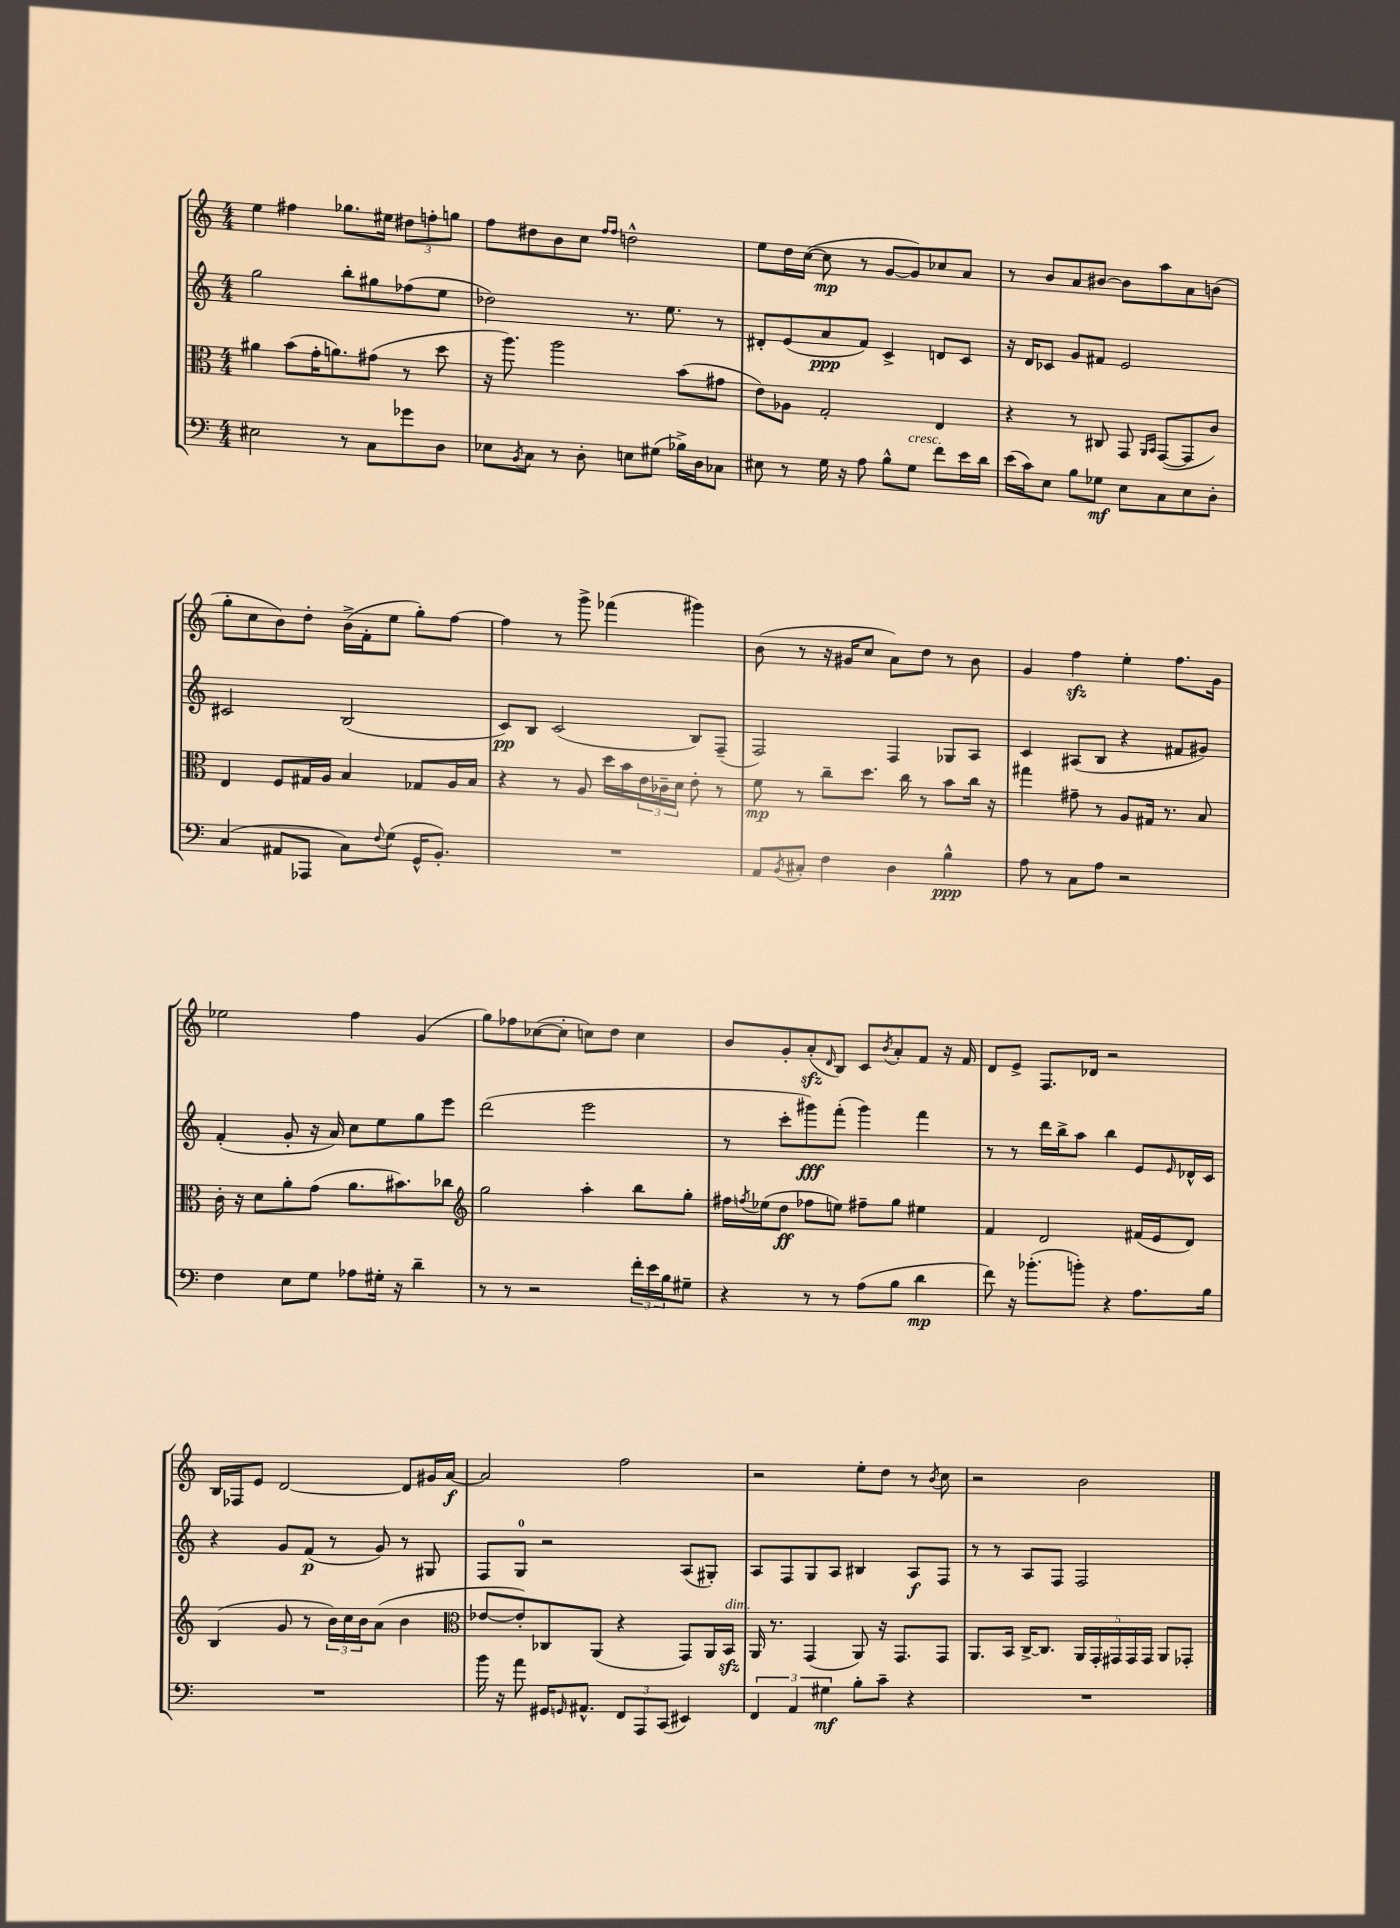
<<
\new StaffGroup <<
\new Staff = "s0" {
    \clef treble \key c \major \numericTimeSignature \time 4/4
    e''4 fis''4 ges''8. eis''16 \tuplet 3/2 { dis''8 f''8-. g''8 } |
    f''8 dis''8 b'8 c''8 \grace { f''16 f''16 } d''2-^ |
    e''8 d''16 c''16~( c''8\mp r8 g'8~ g'8) ces''8 a'8 |
    r8 b'8 a'8 bis'8~ bis'8 a''8 a'8 b'8( |
    g''8-. c''8 b'8) d''8-. b'16->( f'16-. e''8 g''8-.) f''8~ |
    f''4 r8 g'''8-> fes'''4( gis'''4) |
    b'8( r8 r16 gis'16 c''8 a'8) d''8 r8 b'8 |
    g'4 f''4\sfz e''4-. f''8. g'16 |
    ees''2 f''4 g'4( |
    g''8) fes''8 ces''8~( ces''8-. c''8) d''8 c''4 |
    b'8 g'8-. a'8-.\sfz( \grace { d'16 } b8) c'8 \acciaccatura { b'8 } a'8-. f'8 r16 f'16 |
    d'8 e'8-> f8. des'16 r2 |
    b16 fes16 e'8 d'2~ d'8 gis'16 a'16~\f |
    a'2 f''2 |
    r2 e''8-. d''8 r8 \acciaccatura { b'8 } c''8 |
    r2 b'2 \bar "|." |
}
\new Staff = "s1" {
    \clef treble \key c \major \numericTimeSignature \time 4/4
    g''2 b''8-. gis''8 fes''8( e''8 |
    des''2) r8. e''8. r8 |
    dis'8-. e'8( a'8\ppp f'8) c'4-> d'8 c'8 |
    r16 d'16 ces'8 g'8 fis'8 e'2 |
    cis'2 b2( |
    c'8\pp) b8 c'2( b8) f8--( |
    f2) f4 ges8 a8 |
    c'4 ais8( b8 r4 fis'8 gis'8) |
    f'4-.( g'8-. r16 a'16) c''8 e''8 g''8 e'''8 |
    d'''2( e'''2 |
    r8 c'''8-. gis'''8\fff) f'''8-.( gis'''4) f'''4 |
    r8 r8 d'''16 b''16-> a''8 b''4 e'8 \grace { e'16 } des'16-^ c'16 |
    r4 g'8 f'8\p( r8 g'8) r8 gis8 |
    f8 g8-0 r2 a8( gis8-.) |
    a8 f8 g8 a8 bis4 a8\f f8 |
    r8 r8 a8 f8 f2 \bar "|." |
}
\new Staff = "s2" {
    \clef alto \key c \major \numericTimeSignature \time 4/4
    ais'4 b'8( g'16-. a'8.) gis'8( r8 d''8 |
    r16 a''8.) a''2 b'8( gis'8 |
    e'8) aes8 g2-. e4 |
    r4 r8 cis8 g,8 \grace { a,16 b,16 } g,8~( g,8 c'8) |
    e4 f8 gis16 a16 b4 ges8 a16 b16 |
    r4 r8 a8 d''16 b'16 \tuplet 3/2 { e'16 ces'16-- d'16 } e'8-. r8 |
    f'8\mp r8 c''8-- d''8. c''16 r8 b'8 c''16 r16 |
    gis''4 gis'8-- r8 a8 gis16 r8. b8 |
    c'16-. r16 d'8 a'8-. g'8( a'8. bis'8.) ces''8 |
    \clef treble g''2 a''4-. b''8 g''8-. |
    fis''16 \acciaccatura { f''8 } ees''16( d''8\ff fes''8 e''8) fis''8-- g''8 eis''4 |
    f'4 d'2 fis'16( e'16 d'8) |
    b4( g'8 r8 \tuplet 3/2 { b'16) c''16 b'16 } a'8( b'4 |
    \clef alto ees'8~ ees'8-.) ces8 a,8( r4 g,8) a,16 b,16\sfz^\markup { \italic "dim." } |
    a,16 r8. g,4( a,8) r16 g,8. g,8 |
    a,8. b,16 c16~-> c8. \tuplet 5/4 { a,16 g,16-. gis,16 gis,16 gis,16 } a,8 ges,8-. \bar "|." |
}
\new Staff = "s3" {
    \clef bass \key c \major \numericTimeSignature \time 4/4
    eis2 r8 c8 ges'8 d8 |
    ees8 \acciaccatura { b,8 } c8 r8 d8-. e8 gis8( bes16->) d16 ces8 |
    eis8 r8 g16 r16 a8 b8-^ g8^\markup { \italic "cresc." } f'8 e'16 d'16 |
    e'16( c'16) e8 b8 ges8\mf e8 c8 e8 d8-. |
    c4( ais,8 aes,,8 c8) \appoggiatura { f8 } g8( g,16-^ b,8.-.) |
    R1 |
    a,8 \acciaccatura { b,8 } cis8-. f4 d4 b4-^\ppp |
    a8 r8 c8 a8 r2 |
    f4 e8 g8 aes8 gis16-. r16 d'4-- |
    r8 r8 r2 \tuplet 3/2 { f'16-. e'16 b16 } gis8-- |
    r4 r8 r8 a8( b8 d'4\mp |
    f'8) r16 bes'8.-.( b'8-.) r4 a8. b16 |
    R1 |
    b'16 r16 a'8 gis,16 \grace { g,16 } ais,8.-^ \tuplet 3/2 { f,8 a,,8 c,8( } eis,4) |
    \tuplet 3/2 { f,4 a,4 gis4\mf } b8-. c'8-- r4 |
    R1 \bar "|." |
}
>>
>>
\layout { \context { \Score \remove "Bar_number_engraver" } }
